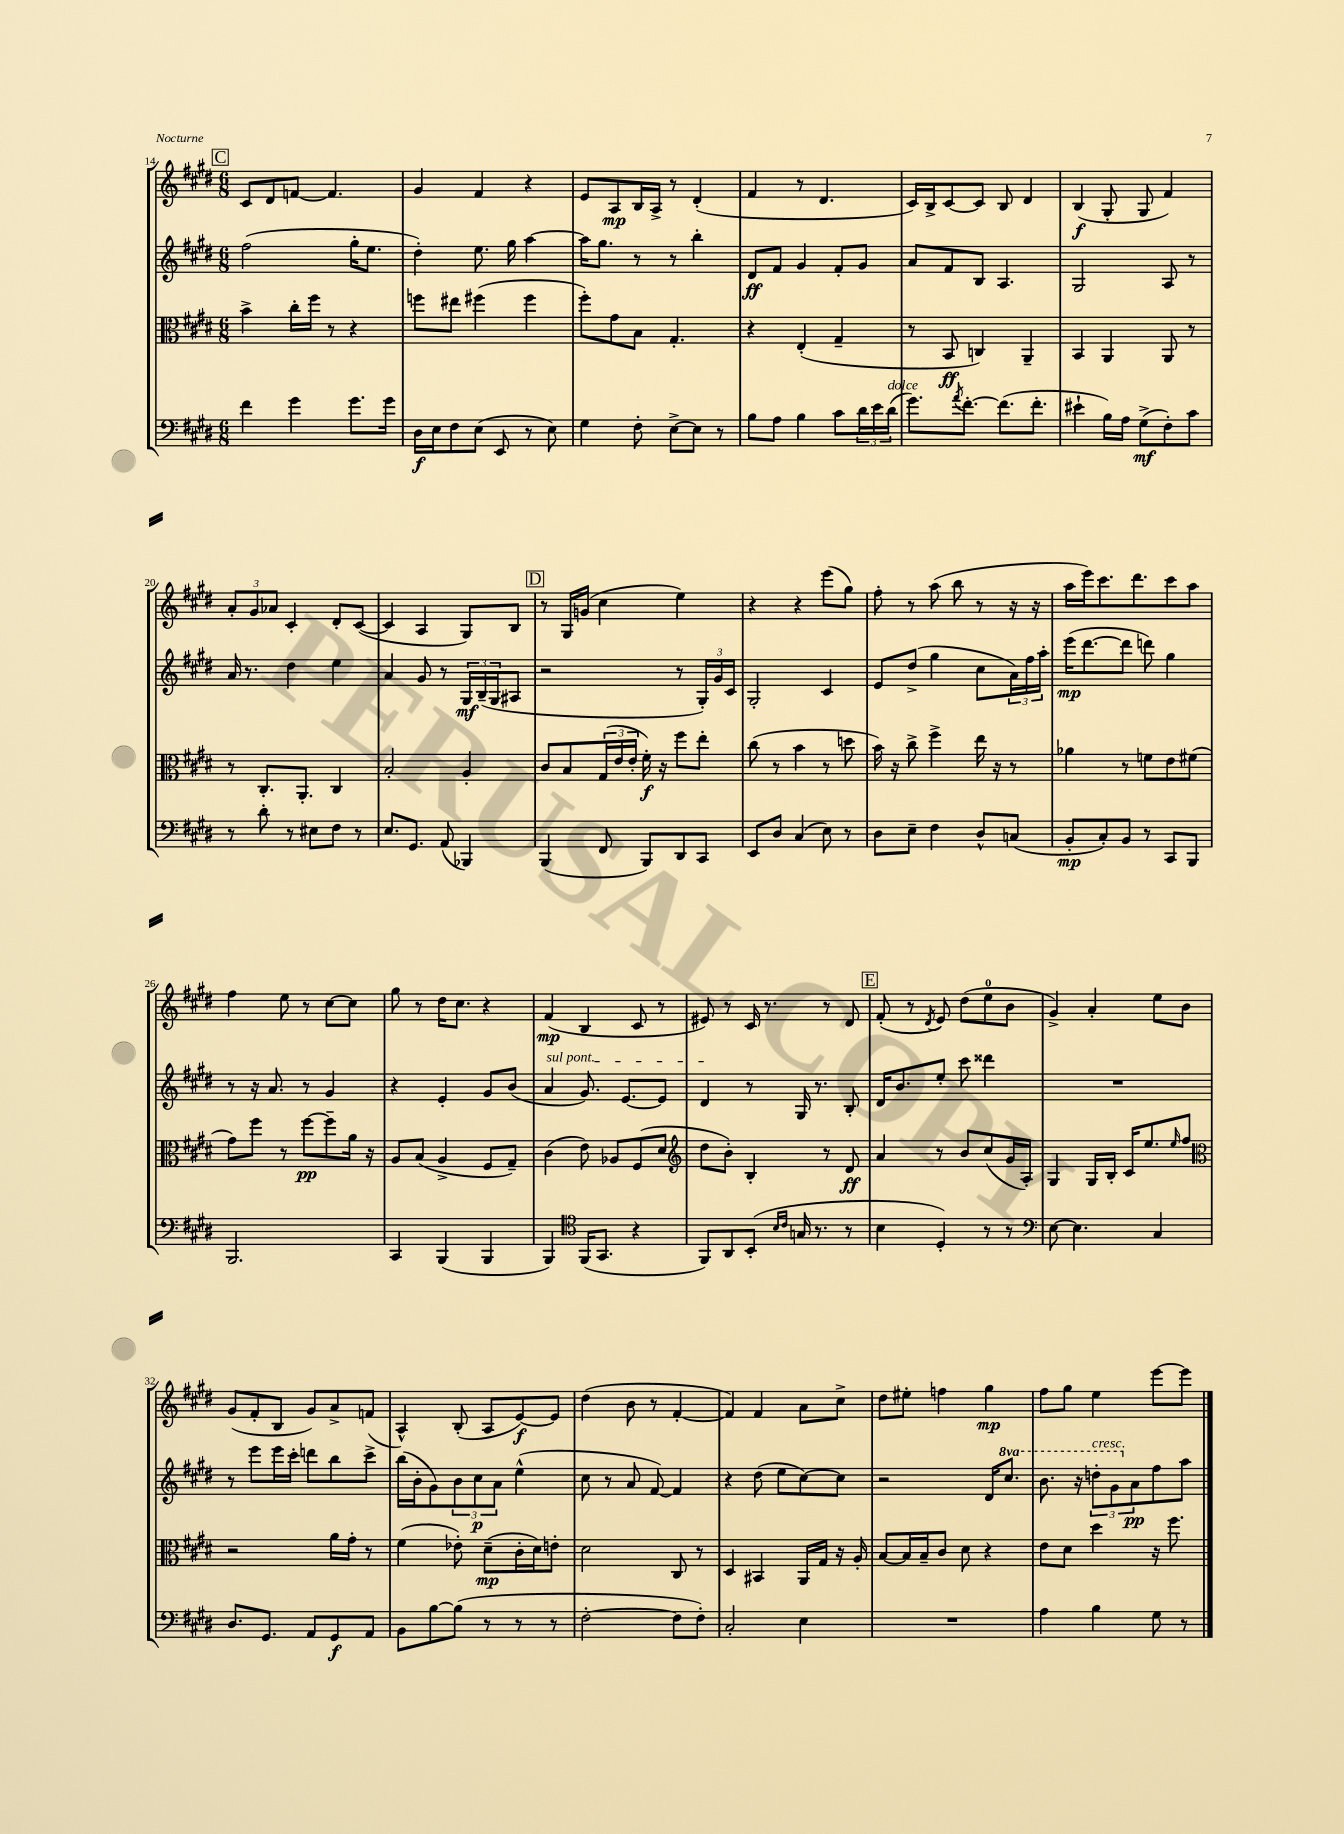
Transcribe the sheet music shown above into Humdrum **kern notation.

**kern	**kern	**kern	**kern
*staff4	*staff3	*staff2	*staff1
*clefF4	*clefC3	*clefG2	*clefG2
*k[f#c#g#d#]	*k[f#c#g#d#]	*k[f#c#g#d#]	*k[f#c#g#d#]
*M6/8	*M6/8	*M6/8	*M6/8
4f#	4b^	(2ff#	8c#
.	.	.	8d#
4g#	16cc#'	.	[8f
.	16ff#	.	.
.	8r	.	4.f]
8.g#	4r	16gg#'	.
.	.	8.ee	.
16g#	.	.	.
=	=	=	=
16D#	8ff	4dd#')	4g#
16E	.	.	.
8F#	8ee#	.	.
(8E	(4ff#	8.ee	4f#
8EE	.	.	.
.	.	16gg#	.
8r	4ff#	[4aa	4r
8E)	.	.	.
=	=	=	=
4G#	8ff#')	16aa]	8e
.	.	8.gg#	.
.	8g#	.	8A
8F#'	8B	8r	16B
.	.	.	16A^
[8E^	4.G#'	8r	8r
8E]	.	4bb'	(4d#'
8r	.	.	.
=	=	=	=
8B	4r	8d#	4f#
8A	.	8f#	.
4B	(4E'	4g#	8r
.	.	.	4.d#
8c#	4G#~	8f#'	.
24d#	.	8g#	.
24e	.	.	.
(24d#	.	.	.
=	=	=	=
8.g#)	8r	8a	16c#)
.	.	.	16B^
.	8BB	8f#	[8c#
8qa	.	.	.
[8.f#'	.	.	.
.	4C)	8B	8c#]
(8.f#]	.	4.A	8B
.	4AA~	.	4d#
8.f#'	.	.	.
=	=	=	=
4e#`	4BB	2G#	(4B
16B)	4AA	.	8G#'
16A	.	.	.
(8G#^	.	.	8G#
8F#')	8AA	8A	4f#)
8c#	8r	8r	.
=	=	=	=
8r	8r	16a	12a'
.	.	8.r	.
.	.	.	12g#
8d#'	8.C#'	.	.
.	.	.	12a-
8r	.	4dd#	4c#'
.	8.AA'	.	.
8E#	.	.	.
8F#	4C#	4ee	8d#'
8r	.	.	([8c#
=	=	=	=
8.E	2B'	4a	4c#]
8.GG#	.	.	.
.	.	8g#	4A
(8AA	.	8r	.
4BBB-)	4A'	24G#	8G#)
.	.	(24B~	.
.	.	24G#	.
.	.	8A#	8B
=	=	=	=
(4BBB	8c#	2r	8r
.	8B	.	16G#
.	.	.	(16g
8FF#	(24G#	.	4cc#
.	24e	.	.
.	24e'	.	.
8BBB)	16f#')	.	.
.	16r	.	.
8DD#	8ff#	8r	4ee)
8CC#	8ee'	24G#')	.
.	.	24g#	.
.	.	24c#	.
=	=	=	=
8EE	(8cc#	2G#'	4r
8D#	8r	.	.
(4C#	4b	.	4r
8E)	8r	4c#	(8eee
8r	8dd	.	8gg#)
=	=	=	=
8D#	16b)	8e	8ff#'
.	16r	.	.
8E~	8cc#^	(8dd#^	8r
4F#	4ff#^	4gg#	(8aa
.	.	.	8bb
8D#^^	16ee	8cc#	8r
.	16r	.	.
(8C	8r	24a)	16r
.	.	24ff#	.
.	.	.	16r
.	.	24aa'	.
=	=	=	=
8BB'	4a-	(16eee	16aa
.	.	[8.ddd#	16eee)
8C#')	.	.	8.ccc#
8BB	8r	8ddd#]	.
.	.	.	8.ddd#
8r	8f	8ddd)	.
8CC#	8e	4gg#	8ccc#
8BBB	(8f#	.	8aa
=	=	=	=
2.BBB	8g#)	8r	4ff#
.	8ff#	16r	.
.	.	8.a	.
.	8r	.	8ee
.	[8ff#	8r	8r
.	8ff#~]	4g#	[8cc#
.	16a	.	8cc#]
.	16r	.	.
=	=	=	=
4CC#	8A	4r	8gg#
.	(8B	.	8r
(4BBB	4A^	4e'	16dd#
.	.	.	8.cc#
4BBB	8F#	8g#	4r
.	8G#~)	(8b	.
=	=	=	=
4BBB)	(4c#	4a	(4f#
*clefC4	*	*	*
(16FF#	8e)	8.g#)	4B
8.GG#	.	.	.
.	8A-	.	.
.	.	[8.e	.
4r	(8F#	.	8c#
.	8d#	8e]	8r
=	=	=	=
*	*clefG2	*	*
8FF#)	8dd#	4d#	8e#)
8AA	8b')	.	8r
(8BB'	4B'	8r	16c#
.	.	.	8.r
16qqB	.	.	.
16qqc#	.	.	.
16G	.	16G#	.
8.r	.	8.r	.
.	8r	.	8r
8r	8d#	8B'	8d#
=	=	=	=
4B	4a	16d#	(8f#'
.	.	8.b	.
.	.	.	8r
.	.	.	8qd#
4D#')	8r	8ee'	8e)
.	8b	8ccc#	(8dd#
8r	(8cc#	4ddd##	8ee
8r	16g#	.	8b
.	16A')	.	.
=	=	=	=
*clefF4	*	*	*
[8E	4G#	2.r	4g#^)
4.E]	.	.	.
.	16G#	.	4a'
.	16B'	.	.
.	16c#	.	.
.	8.ee	.	.
4C#	.	.	8ee
.	16qqee	.	.
.	8ff#	.	8b
=	=	=	=
*	*clefC3	*	*
8.D#	2r	8r	(8g#
.	.	8eee	8f#'
8.GG#	.	.	.
.	.	16eee	8B
.	.	16ccc#'	.
8AA	.	8ddd	8g#)
8GG#	16a	8bb	8a^
.	16g#'	.	.
8AA	8r	8ccc#^	(8f
=	=	=	=
8BB	(4f#	(16bb	4A^^)
.	.	16b'	.
[8B	.	8g#)	.
(8B]	8e-')	12b	(8B'
.	.	12cc#	.
8r	(8d#~	.	8A
.	.	12a	.
8r	16c#'	(4ee^^	[8e)
.	16d#)	.	.
8r	8e'	.	8e]
=	=	=	=
[2F#'	2d#	8cc#	(4dd#
.	.	8r	.
.	.	8a	8b
.	.	[8f#)	8r
8F#]	8C#	4f#]	[4f#'
8F#')	8r	.	.
=	=	=	=
2C#'	4D#	4r	4f#])
.	4BB#	(8dd#	4f#
.	.	8ee	.
4E	16AA	[8cc#)	8a
.	16G#	.	.
.	16r	8cc#]	8cc#^
.	16A'	.	.
=	=	=	=
2.r	[8B	2r	8dd#
.	16B]	.	8ee#'
.	16B~	.	.
.	8c#	.	4ff
.	8d#	.	.
.	4r	16d#	4gg#
.	.	8.ccc#	.
=	=	=	=
4A	8e	8.bb	8ff#
.	8d#	.	8gg#
.	.	16r	.
4B	4dd#	12ddd'	4ee
.	.	12gg#	.
.	.	12a	.
8G#	16r	8ff#	[8eee
.	8.ff#	.	.
8r	.	8aa	8eee]
==	==	==	==
*-	*-	*-	*-
